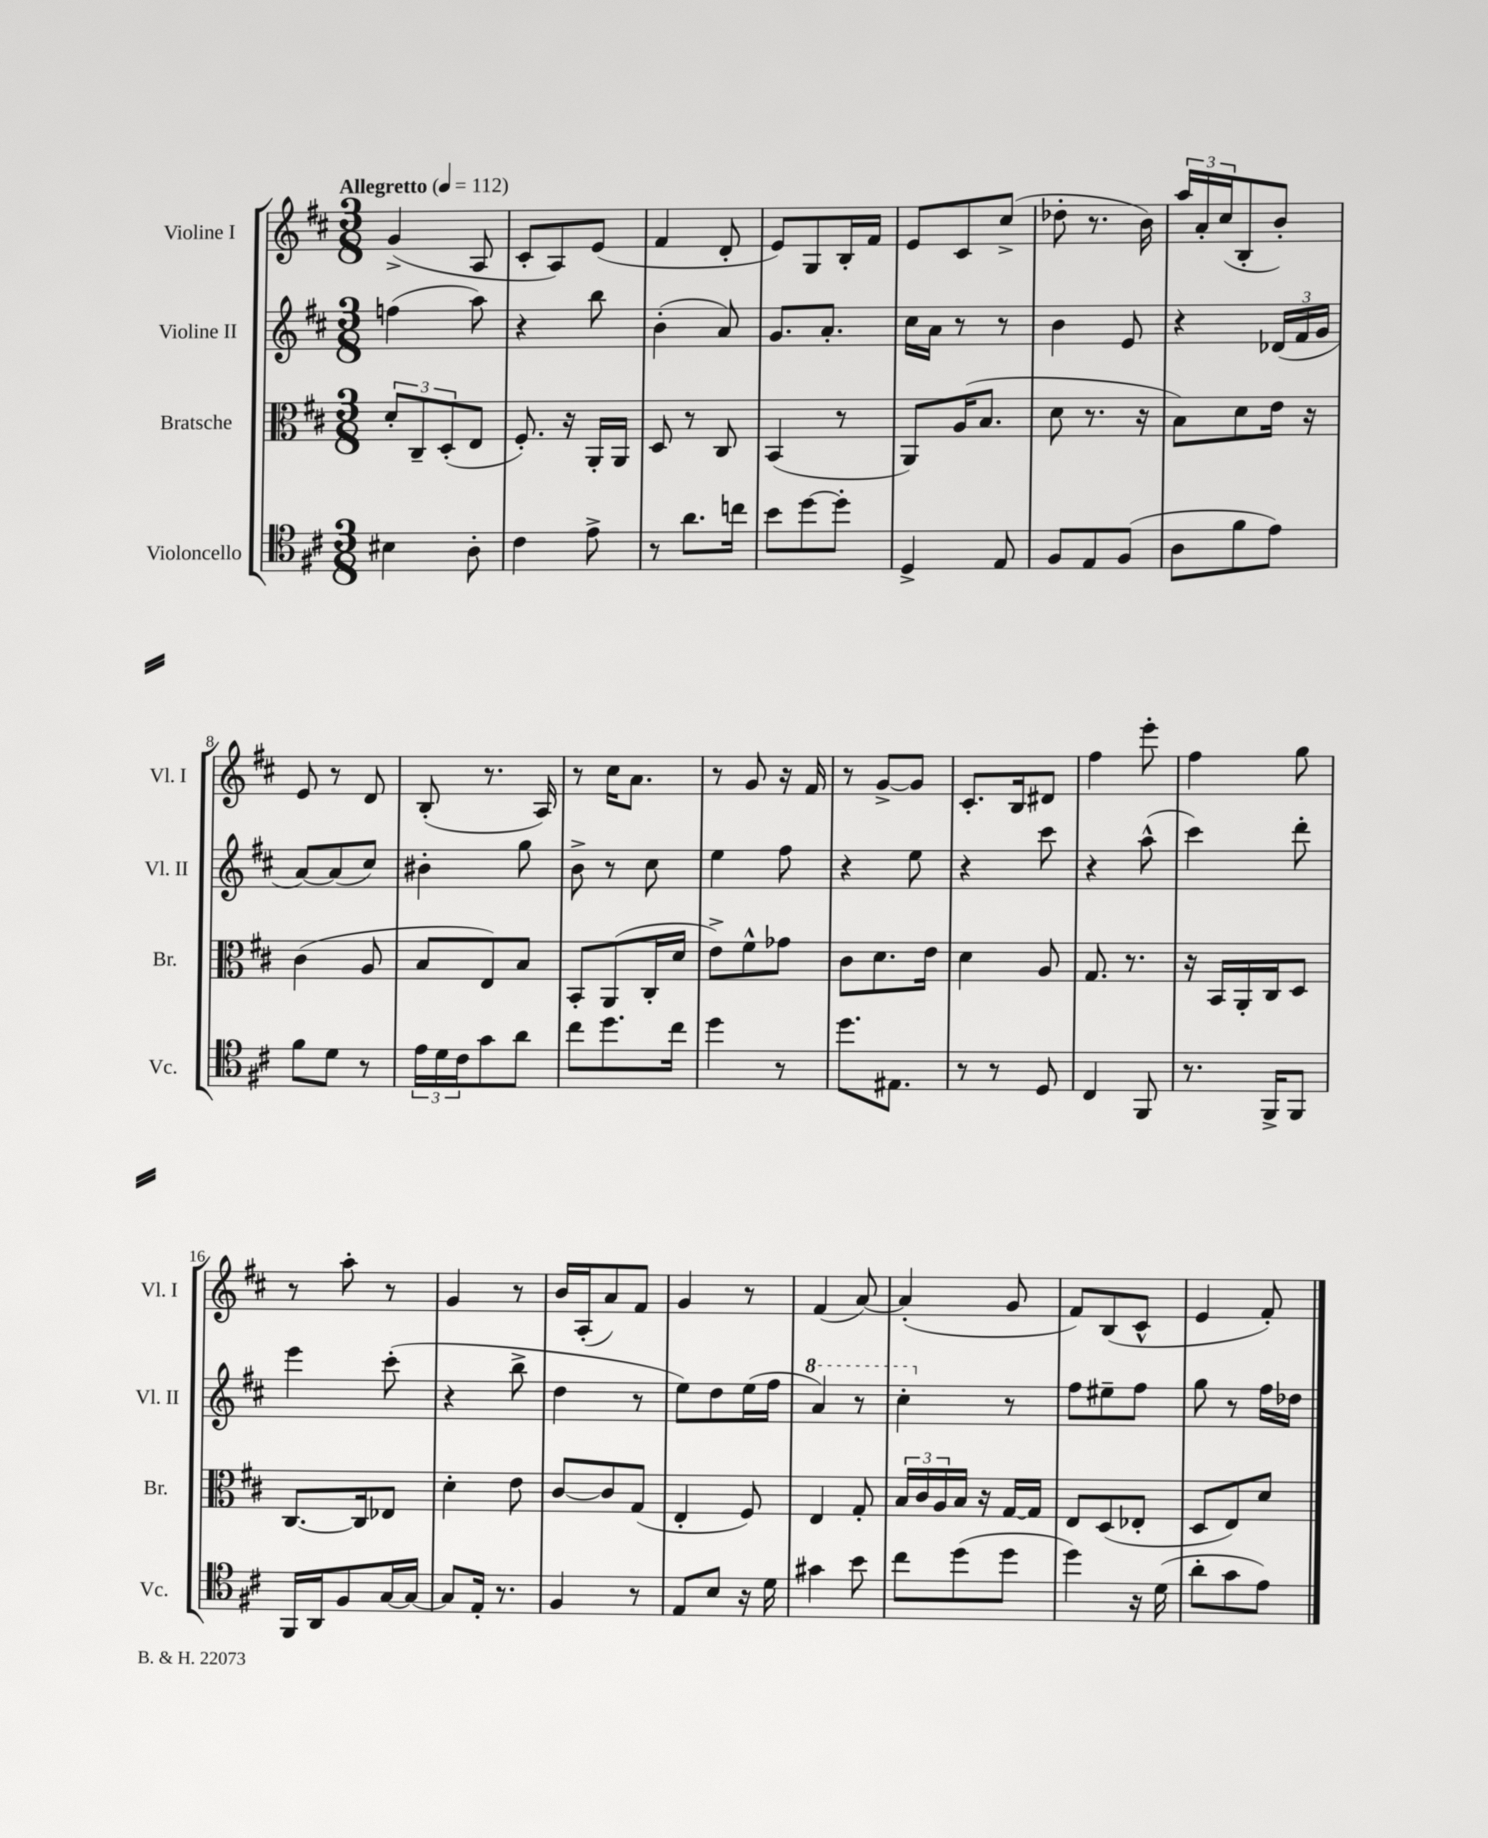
<<
\new StaffGroup <<
\new Staff = "s0" \with { instrumentName = "Violine I" shortInstrumentName = "Vl. I" } {
    \clef treble \key d \major \numericTimeSignature \time 3/8 \tempo "Allegretto" 4 = 112
    g'4->( a8 |
    cis'8-. a8) e'8( |
    fis'4 d'8-. |
    e'8) g8 b16-. fis'16 |
    e'8 cis'8 cis''8->( |
    des''8-. r8. b'16) |
    \tuplet 3/2 { a''16 a'16-. cis''16( } b8-. b'8-.) |
    e'8 r8 d'8 |
    b8-.( r8. a16) |
    r8 cis''16 a'8. |
    r8 g'8 r16 fis'16 |
    r8 g'8~-> g'8 |
    cis'8.-. b16 dis'8 |
    fis''4 e'''8-. |
    fis''4 g''8 |
    r8 a''8-. r8 |
    g'4 r8 |
    b'16 a16-.( a'8) fis'8 |
    g'4 r8 |
    fis'4( a'8~) |
    a'4-.( g'8 |
    fis'8) b8( cis'8-^ |
    e'4 fis'8-.) \bar "|." |
}
\new Staff = "s1" \with { instrumentName = "Violine II" shortInstrumentName = "Vl. II" } {
    \clef treble \key d \major \numericTimeSignature \time 3/8
    f''4( a''8) |
    r4 b''8 |
    b'4-.( a'8) |
    g'8. a'8.-. |
    cis''16 a'16 r8 r8 |
    b'4 e'8 |
    r4 \tuplet 3/2 { des'16( fis'16 g'16 } |
    a'8~) a'8( cis''8) |
    bis'4-. g''8 |
    b'8-> r8 cis''8 |
    e''4 fis''8 |
    r4 e''8 |
    r4 cis'''8 |
    r4 a''8-^( |
    cis'''4) d'''8-. |
    e'''4 cis'''8-.( |
    r4 b''8-> |
    d''4 r8 |
    e''8) d''8 e''16( fis''16 |
    \ottava #1 a''4) r8 |
    cis'''4-. \ottava #0 r8 |
    fis''8 eis''8-- fis''8 |
    g''8 r8 fis''16 des''16 \bar "|." |
}
\new Staff = "s2" \with { instrumentName = "Bratsche" shortInstrumentName = "Br." } {
    \clef alto \key d \major \numericTimeSignature \time 3/8
    \tuplet 3/2 { d'8-. cis8-- d8-.( } e8 |
    fis8.-.) r16 a,16-. a,16 |
    d8 r8 cis8 |
    b,4( r8 |
    a,8) a16( b8. |
    d'8 r8. r16 |
    b8) d'8 e'16 r16 |
    cis'4( a8 |
    b8 e8) b8 |
    b,8-. a,8( cis16-. d'16 |
    e'8->) fis'8-^ ges'8 |
    cis'8 d'8. e'16 |
    d'4 a8 |
    g8. r8. |
    r16 b,16 a,16-. cis16 d8 |
    cis8.~ cis16 ees8 |
    d'4-. e'8 |
    cis'8~ cis'8 g8( |
    e4-. fis8) |
    e4 g8-. |
    \tuplet 3/2 { b16 cis'16 a16 } b16 r16 g16~ g16 |
    e8 d8( ees8-. |
    d8 e8) d'8 \bar "|." |
}
\new Staff = "s3" \with { instrumentName = "Violoncello" shortInstrumentName = "Vc." } {
    \clef tenor \key d \major \numericTimeSignature \time 3/8
    bis4 a8-. |
    cis'4 e'8-> |
    r8 a'8. c''16 |
    b'8 d''8~ d''8-. |
    d4-> e8 |
    fis8 e8 fis8( |
    a8 fis'8 e'8) |
    fis'8 d'8 r8 |
    \tuplet 3/2 { e'16 d'16 cis'16 } g'8 a'8 |
    cis''8 d''8. cis''16 |
    d''4 r8 |
    d''8. eis8. |
    r8 r8 d8 |
    cis4 fis,8 |
    r8. fis,16-> fis,8 |
    fis,16 a,16 fis8 g16~ g16~ |
    g8 e16-. r8. |
    fis4 r8 |
    e8 b8 r16 d'16 |
    gis'4 b'8 |
    cis''8 d''8( d''8 |
    d''4) r16 d'16( |
    a'8-. g'8 e'8) \bar "|." |
}
>>
>>
